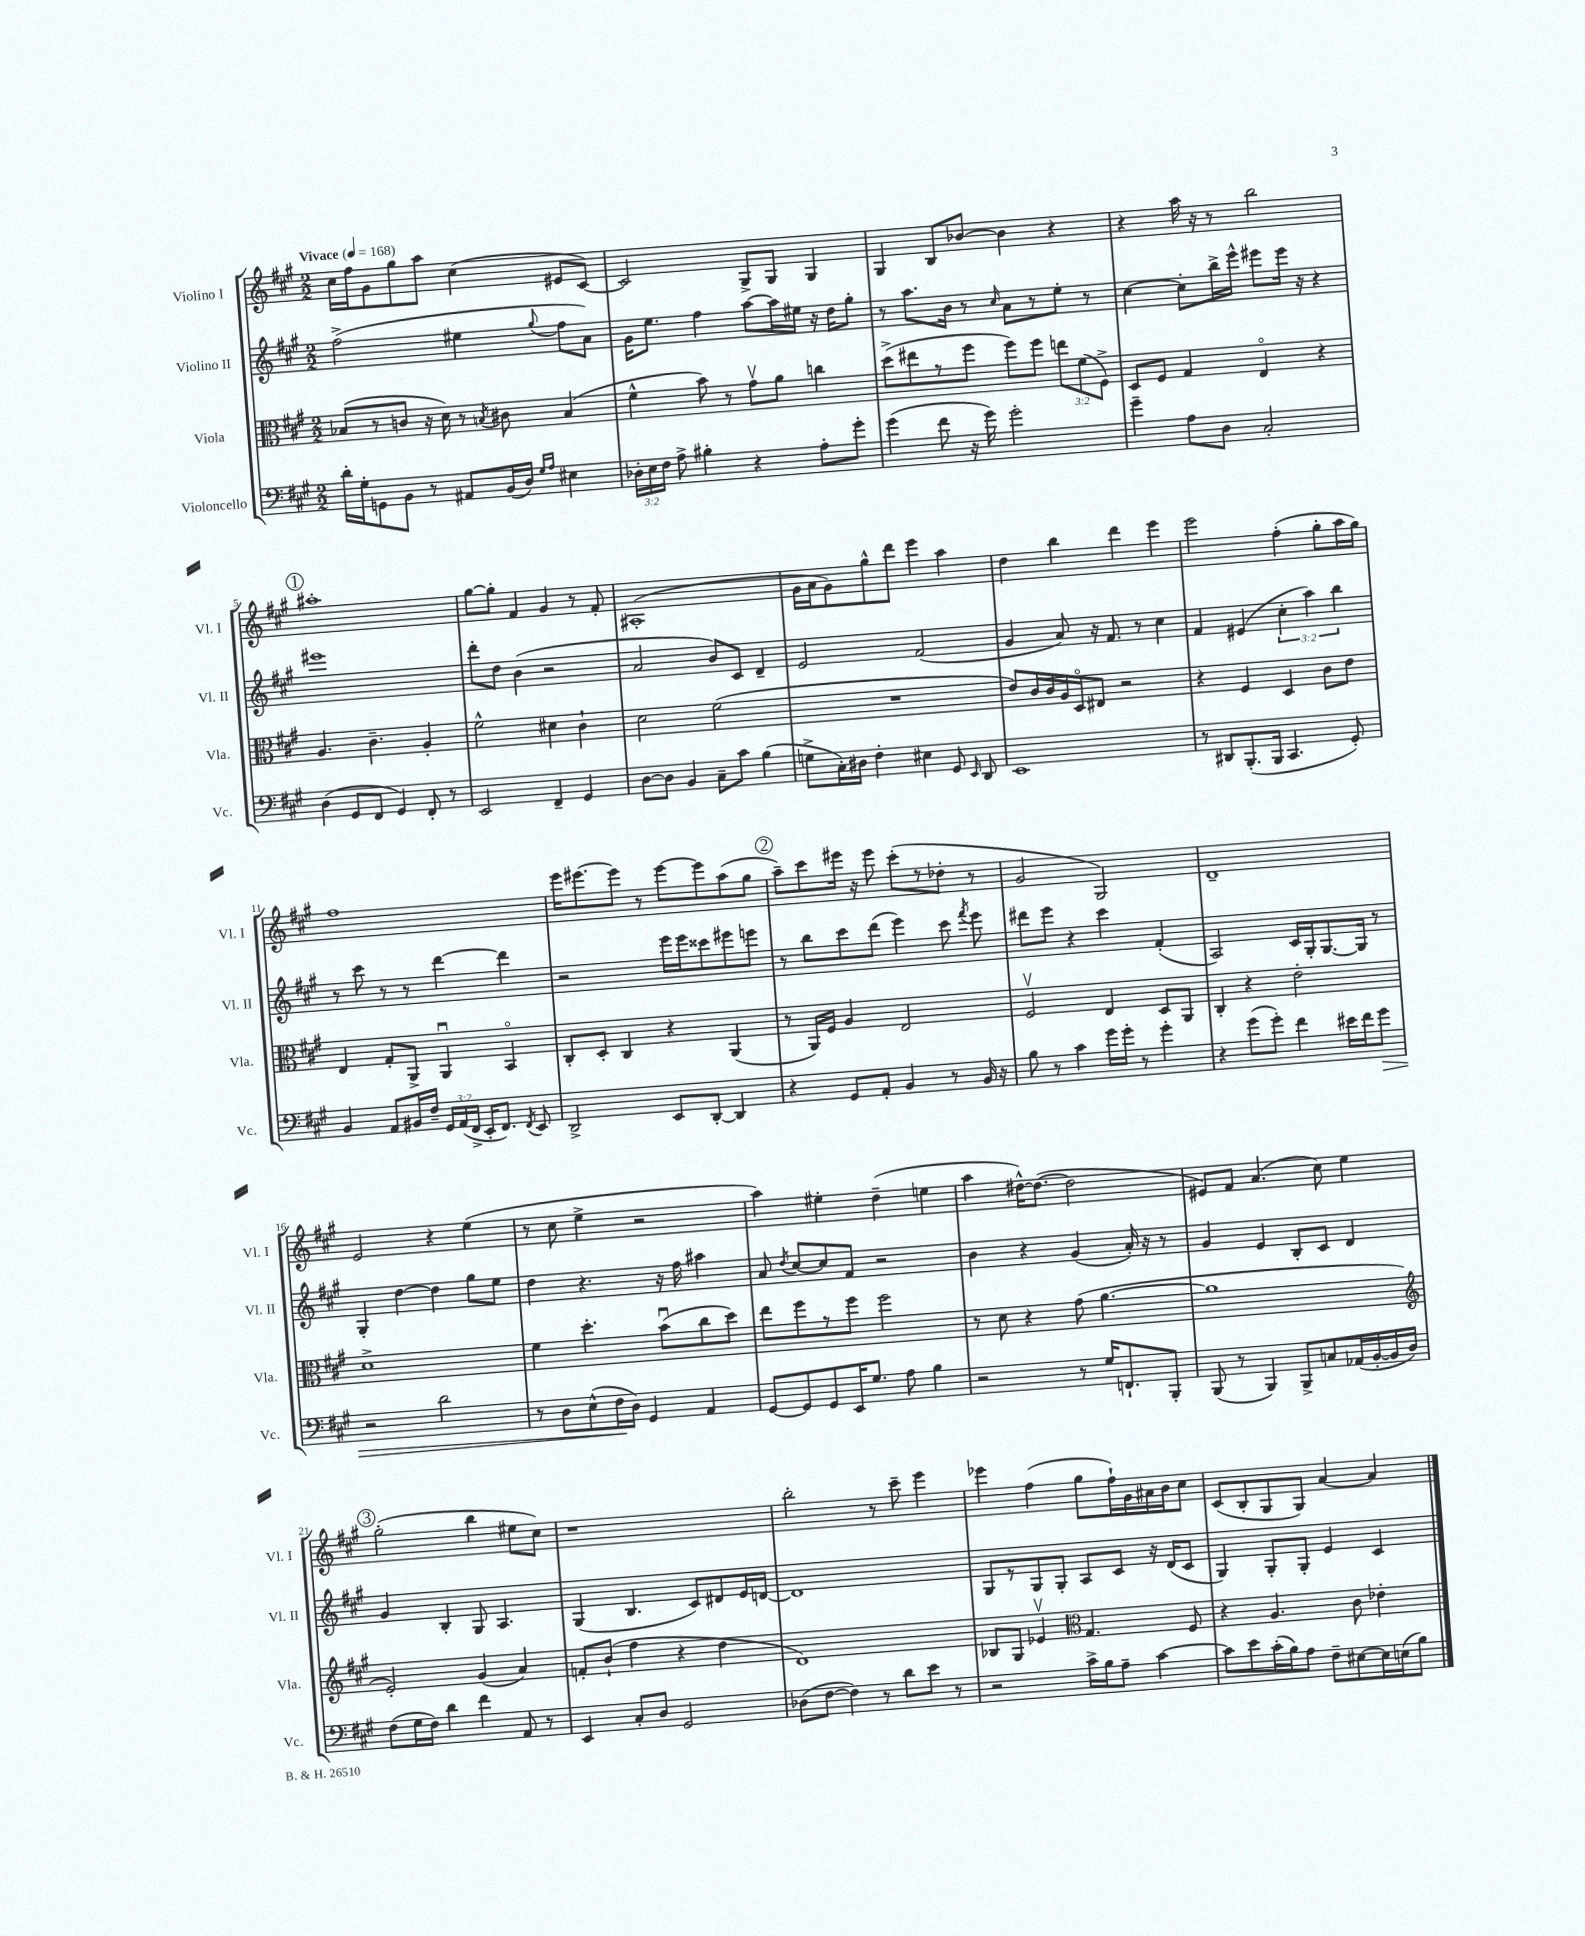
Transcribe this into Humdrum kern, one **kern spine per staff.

**kern	**dynam	**kern	**kern	**kern
*part4	*part4	*part3	*part2	*part1
*staff4	*staff4	*staff3	*staff2	*staff1
*I"Violoncello	*	*I"Viola	*I"Violino II	*I"Violino I
*I'Vc.	*	*I'Vla.	*I'Vl. II	*I'Vl. I
*clefF4	*	*clefC3	*clefG2	*clefG2
*k[f#c#g#]	*	*k[f#c#g#]	*k[f#c#g#]	*k[f#c#g#]
*M2/2	*	*M2/2	*M2/2	*M2/2
*MM168	*	*MM168	*MM168	*MM168
=1	=1	=1	=1	=1
!	!	!	!	!LO:TX:a:B:t=Vivace
16d'\LL	.	(8B-X/L	(2ff#^\	16cc#\LL
16G#'\J	.	.	.	16ff#\J
8GGn\	.	8r	.	8g#\
8BB\J	.	8cn/J	.	8gg#\
8r	.	16r	.	8aa\J
.	.	16d\)	.	.
8AA#X/L	.	8r	4ee#X\	(4cc#\
.	.	8qBn/	.	.
(16BB/L	.	8c#X\	.	.
16D/JJ)	.	.	.	.
16qqG#/LL	.	.	.	.
16qqA/JJ	.	.	8qqgg#/	.
4E#X\	.	(4B/	8ff#\L	8e#X/L
.	.	.	8a\J)	[8c#/J)
=2	=2	=2	=2	=2
24D-X'\LL	.	4f#^^\	16g#\KL	2c#/]
24E\	.	.	.	.
.	.	.	8.ee\J	.
24F#\JJ	.	.	.	.
8A^\	.	.	.	.
4B#X'\	.	8b\)	4ff#\	.
.	.	8r	.	.
4r	.	8g#v\L	[8aa\L	8G#^/L
.	.	8a\J	16aa\L]	8G#/J
.	.	.	16ee#X\JJ	.
8A'\L	.	4ccn\	16r	4G#/
.	.	.	16dd\KL	.
8g#'\J	.	.	8gg#'\J	.
=3	=3	=3	=3	=3
(4g#\	.	(8dd^\L	8r	4G#/
.	.	8ee#X\	8.aa\L	.
8f#\	.	8r	.	8B/L
.	.	.	16b\Jk	.
16r	.	8ff#\J	8r	[8b-X/J
16g#\)	.	.	.	.
.	.	.	16qqcc#/	.
2g#'\	.	8ff#\L)	8a\L	4b-\]
.	.	8ff#\J	8r	.
.	.	12een\L	8ee'\J	4r
.	.	(12f#\	.	.
.	.	.	8r	.
.	.	12F#^\J)	.	.
=4	=4	=4	=4	=4
4g#~\	.	8D/L	[4cc#\	4r
.	.	8F#/J	.	.
8A\L	.	4G#/	8cc#'\L]	16aa\
.	.	.	.	16r
8D\J	.	.	16bb^\L	8r
.	.	.	16eee^^\JJ	.
2C#'/	.	4E/	8eee#X\L	2bb\
.	.	.	16eee#\Jk	.
.	.	.	16r	.
.	.	4r	4r	.
!!LO:LB:g=z
!!LO:REH:place=s1:t=1
=5	=5	=5	=5	=5
(4D\	.	4.A/	1eee#X	1aa#X'
8GG#/L	.	.	.	.
8FF#/J	.	4.c#~\	.	.
4GG#/)	.	.	.	.
8FF#'/	.	4A'/	.	.
8r	.	.	.	.
=6	=6	=6	=6	=6
2EE/	.	2f#^^\	8ddd'\L	[8gg#\L
.	.	.	8dd\J	8gg#'\J]
.	.	.	(4b\	4f#/
4FF#~/	.	4d#X\	2r	4g#/
4GG#/	.	4c#`\	.	8r
.	.	.	.	8f#'/
=7	=7	=7	=7	=7
[8D\L	.	2d\	2a/	(1A#X'
8D\J]	.	.	.	.
4BB/	.	.	.	.
8C#~\L	.	(2f#\	8b/L)	.
8c#\J	.	.	8c#/J	.
(4B\	.	.	4d~/	.
=8	=8	=8	=8	=8
8Gn^\L	.	1r	2e/	16g#\LL
.	.	.	.	16a\J
16C#'\L)	.	.	.	8g#\)
16D#X\JJ	.	.	.	.
4F#'\	.	.	.	8gg#^^\
.	.	.	.	8ddd\J
4E#X\	.	.	(2f#/	4eee\
8GG#/	.	.	.	4aa\
16qqEE/	.	.	.	.
8DD/	.	.	.	.
=9	=9	=9	=9	=9
1EE	.	8e/L)	4g#/	4dd\
.	.	16c#/L	.	.
.	.	16c#/	.	.
.	.	16A/	8a/)	4bb\
.	.	16D/J	.	.
.	.	8E#X/J	16r	.
.	.	.	8.f#/	.
.	.	2r	.	4ddd\
.	.	.	8r	.
.	.	.	4cc#\	4eee\
=10	=10	=10	=10	=10
8r	.	4r	4f#/	2eee\
8DD#X/L	.	.	.	.
(8.BBB'/	.	4F#/	(4e#X/	.
16BBB/Jk	.	.	.	.
4.CC#/	.	4D/	6cc#'\	(4ff#'\
.	.	.	6aa\)	.
.	.	8c#\L	.	8gg#'\L
.	.	.	6bb\	.
8GG#'/)	.	8e\J	.	16aa\L
.	.	.	.	16gg#\JJ)
!!LO:LB:g=z
=11	=11	=11	=11	=11
4BB/	.	4E/	8r	1ff#
.	.	.	8ccc#\	.
8AA/L	.	8G#'/L	8r	.
16BB#X/L	.	8AA^/J	8r	.
16F#~/JJ	.	.	.	.
24GG#/LL	.	4AAu/	[4ddd\	.
(24AA/	.	.	.	.
24FF#^/JJ	.	.	.	.
16EE'/KL	.	.	.	.
8.FF#/J)	.	.	.	.
.	.	4BB/	4ddd\]	.
8qFF#/	.	.	.	.
8EE/	.	.	.	.
=12	=12	=12	=12	=12
2DD^/	.	8C#'/L	2r	16eee\KL
.	.	.	.	[8.eee#X\
.	.	8D'/J	.	.
.	.	4C#/	.	8eee#\J]
.	.	.	.	8r
8EE/L	.	4r	16eee\LL	[8eee#\L
.	.	.	16eee\J	.
[8DD'/J	.	.	8ccc##X\	8eee#\]
4DD/]	.	(4AA/	8eee#X\	(8aa\
.	.	.	8eeen\J	8gg#\J
!!LO:REH:place=s1:t=2
=13	=13	=13	=13	=13
4r	.	8r	8r	8aa~\L)
.	.	16AA/LL)	8bb\L	8ccc#\
.	.	16F#/JJ	.	.
8GG#/L	.	4A/	8ccc#\	16eee#X\Jk
.	.	.	.	16r
8AA'/J	.	.	(8ddd\J	8eee#\
4BB/	.	2E/	4eee\)	(8ccc#'\L
.	.	.	.	8r
8r	.	.	8ccc#\	8dd-X'\J
.	.	.	8qfff#/	.
16BB/	.	.	8eee\	8r
16r	.	.	.	.
=14	=14	=14	=14	=14
8B\	.	2F#v/	8ddd#X\L	2g#/
8r	.	.	8eee\J	.
4c#\	.	.	4r	.
16g#\LL	.	4E/	4ccc#\	2G#/)
16g#'\JJ	.	.	.	.
8r	.	.	.	.
4g#'\	.	8D/L	(4f#'/	.
.	.	8AA/J	.	.
=15	=15	=15	=15	=15
4r	.	4C#'/	2A/)	1d~
(8g#\L	.	4r	.	.
8g#'\J)	.	.	.	.
4f#\	.	2e'\	16c#/LL	.
.	.	.	16G#'/J	.
.	.	.	[8.G#/	.
16e#X\LL	.	.	.	.
16f#\J	.	.	16G#/Jk]	.
!	!LO:HP:b	!	!	!
8g#\J	>	.	8r	.
!!LO:LB:g=z
=16	=16	=16	=16	=16
2r	.	1d^	4G#'/	2e/
.	.	.	[4dd\	.
2d\	.	.	4dd\]	4r
.	.	.	8gg#\L	(4ee\
.	.	.	8ee\J	.
=17	=17	=17	=17	=17
8r	.	4f#\	4dd\	8r
8D\L	.	.	.	8cc#\
(8E^^\	.	4.dd'\	4.r	4ee^\
16F#\L	.	.	.	.
16D\JJ)	]	.	.	.
4GG#/	.	.	.	2r
.	.	(8bu\L	16r	.
.	.	.	16ff#\	.
4AA/	.	8cc#\	4aa#X\	.
.	.	8dd\J)	.	.
=18	=18	=18	=18	=18
[8GG#/L	.	8ee\L	8a/	4aa\)
.	.	.	8qdd/	.
8GG#/]	.	8ff#\	[8cc#/L	.
8GG#/	.	8r	8cc#/]	4ee#X'\
16EE/K	.	8ff#\J	8f#/J	.
8.G#/J	.	.	.	.
.	.	2ff#\	2r	(4dd~\
8A\	.	.	.	.
4B\	.	.	.	4een\
=19	=19	=19	=19	=19
2r	.	8r	4b\	4aa\
.	.	8d\	.	.
.	.	4r	4r	[16dd#X^^\KL)
.	.	.	.	(8.dd#\J_
8r	.	(8g#\	(4g#/	2dd#\]
16G#/KL	.	[4.a\	.	.
8.FFn`/	.	.	.	.
.	.	.	16a'/)	.
.	.	.	16r	.
8BBB'/J	.	.	8r	.
=20	=20	=20	=20	=20
(8BBB/	.	1a]	4g#/	8e#X/L)
8r	.	.	.	8f#/J
4BBB/)	.	.	4e/	(4.a/
8BBB^/L	.	.	8B'/L	.
8Cn/	.	.	8c#/J	8cc#\)
(16AA-X/L	.	.	4d/	4ee\
[16BB'/	.	.	.	.
16BB/]	.	.	.	.
16D/JJ)	.	.	.	.
!!LO:LB:g=z
!!LO:REH:place=s1:t=3
=21	=21	=21	=21	=21
*	*	*clefG2	*	*
(8F#\L	.	2e'/)	4g#/	(2gg#'\
16G#\L	.	.	.	.
16F#\JJ)	.	.	.	.
4d\	.	.	4B'/	.
4f#\	.	(4g#/	8G#/	4bb\
.	.	.	4.A/	.
8AA/	.	4a/)	.	8ee#X\L
8r	.	.	.	8cc#\J)
=22	=22	=22	=22	=22
4EE/	.	8fn'/L	(4G#/	1r
.	.	(8b`/J	.	.
8C#'/L	.	4ff#\	4.B/	.
8D/J	.	.	.	.
2GG#/	.	4r	.	.
.	.	.	8c#/L)	.
.	.	4dd\	8d#X/	.
.	.	.	16e/L	.
.	.	.	[16dn/JJ	.
=23	=23	=23	=23	=23
(8D-X\L	.	1d)	1d]	2bb'\
[8F#\J	.	.	.	.
4F#\])	.	.	.	.
8r	.	.	.	8r
8d\L	.	.	.	8ccc#~\
8e\J	.	.	.	4eee\
8r	.	.	.	.
=24	=24	=24	=24	=24
2r	.	8B-X/L	8G#/L	4eee-X\
.	.	8G#/J	8r	.
.	.	4e-Xv/	8G#/	(4ff#\
.	.	.	8G#'/J	.
*	*	*clefC3	*	*
16c#^\LL	.	4.G#/	8A/L	8gg#\L
16B\J	.	.	.	.
8A~\J	.	.	8c#/J	16ff#`\L)
.	.	.	.	16g#\
[4c#\	.	.	16r	16a#X\
.	.	.	(16d/KL	16b\J
.	.	8F#/	8c#/J	8cc#\J
=25	=25	=25	=25	=25
8c#\L]	.	4r	4G#/)	(8c#/L
8e\	.	.	.	8B'/
(16c#'\L	.	4.A/	8G#'/L	8G#/
16B\J)	.	.	.	.
8A\J	.	.	8G#'/J	8G#/J)
8F#~\L	.	.	4e/	[4a/
[8E#X\	.	8c#\	.	.
16E#\L]	.	4e-X'\	4c#/	4a/]
(16En\J	.	.	.	.
8B\J)	.	.	.	.
==	==	==	==	==
*-	*-	*-	*-	*-
